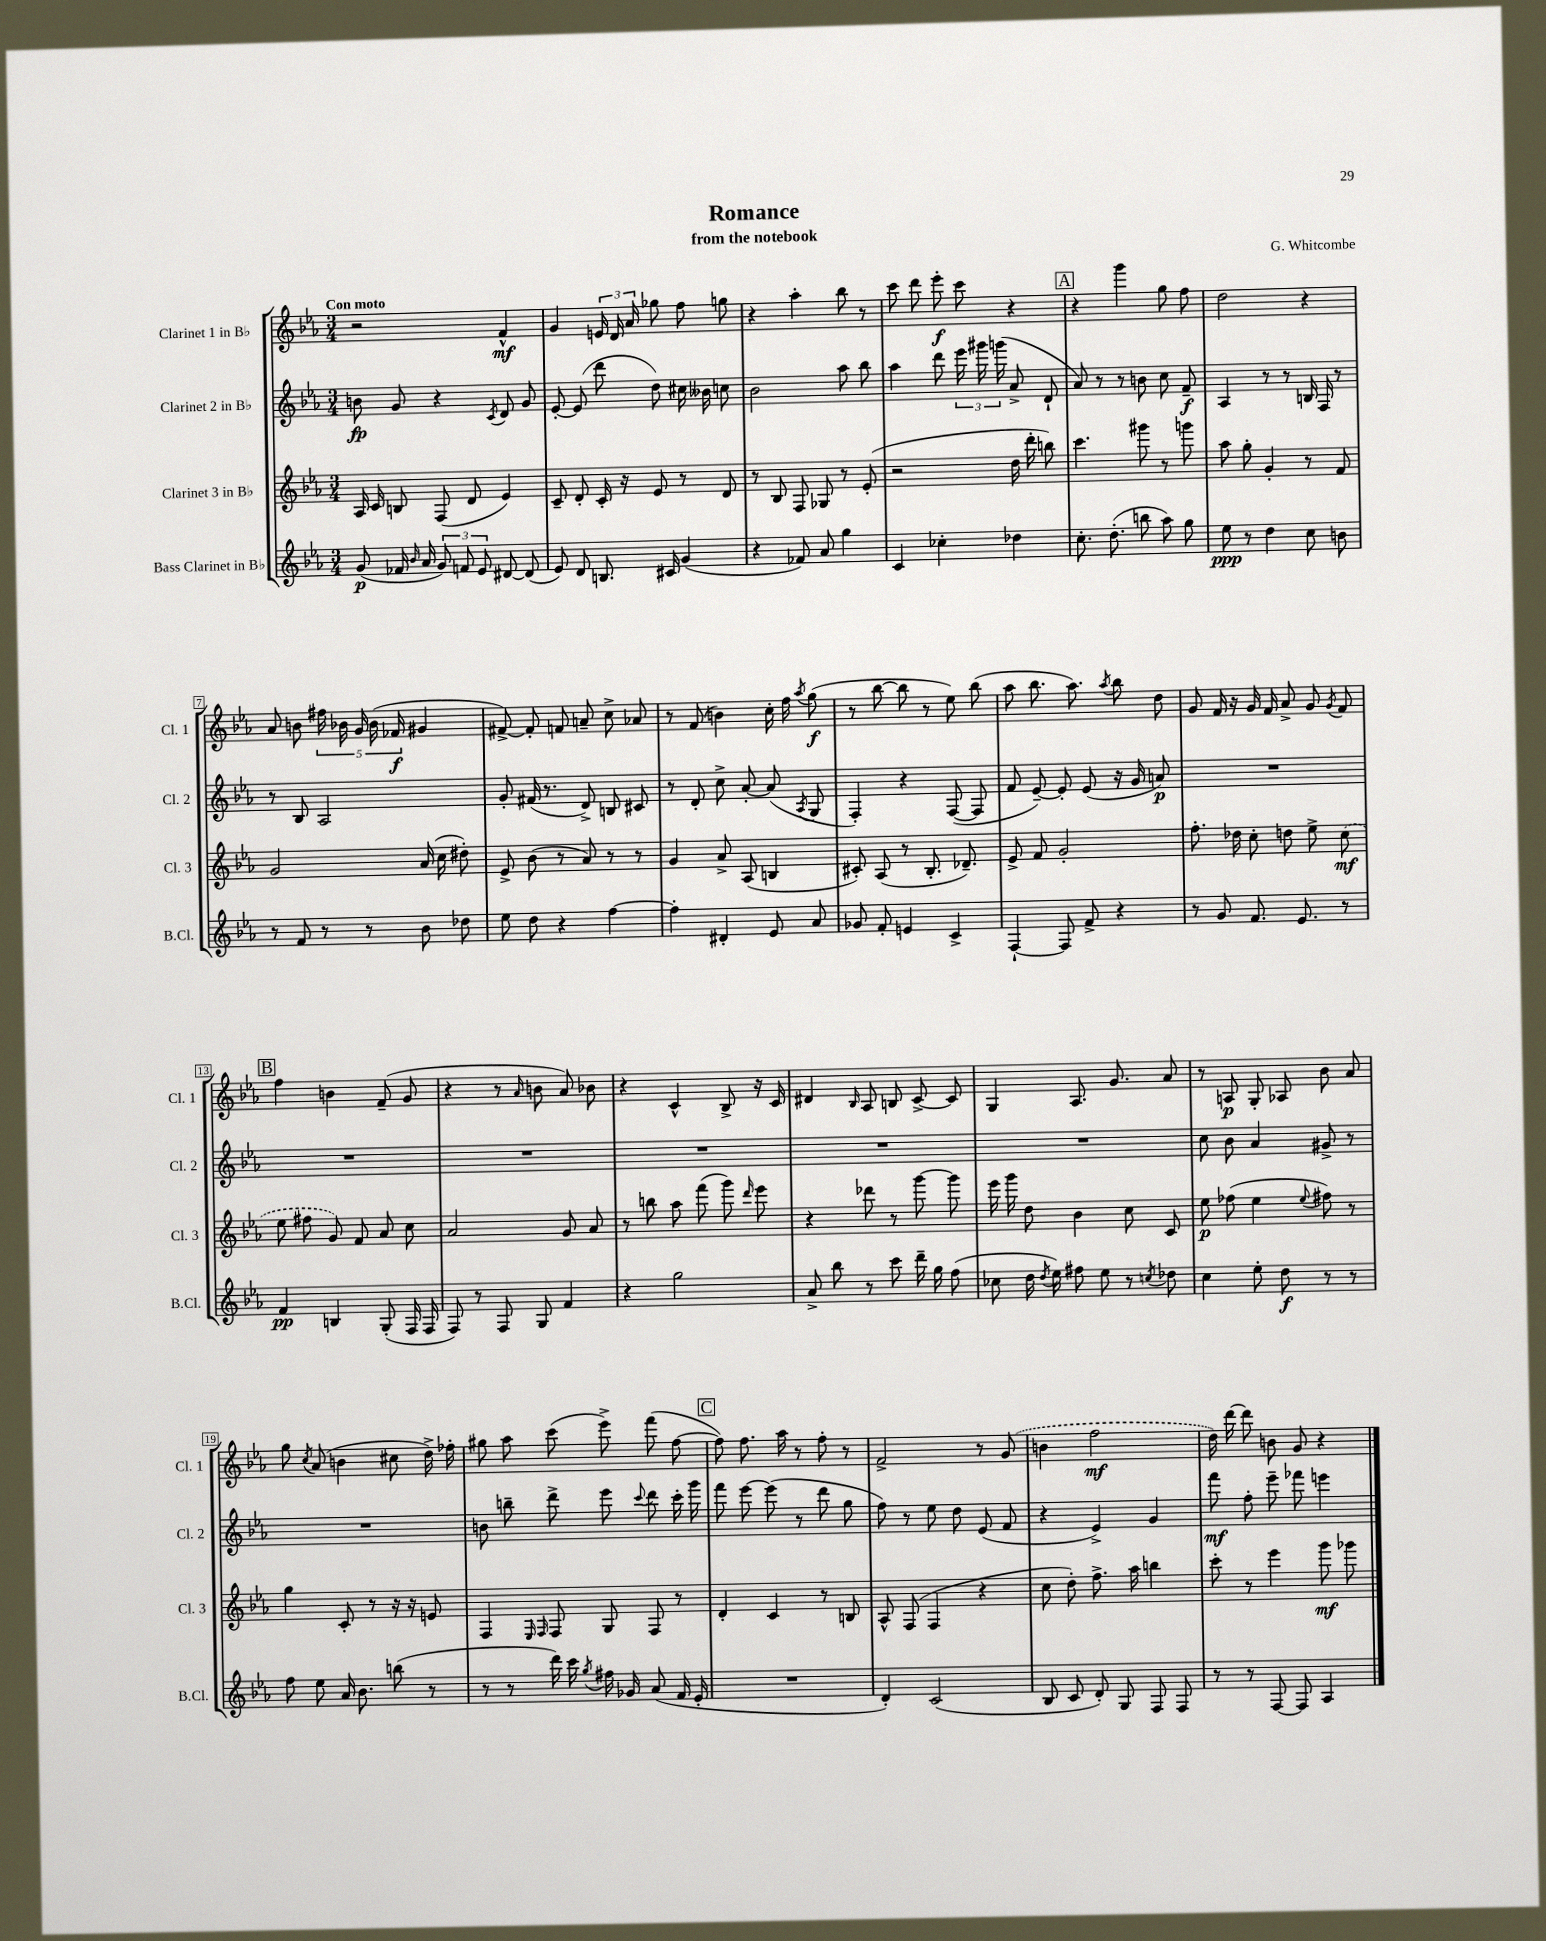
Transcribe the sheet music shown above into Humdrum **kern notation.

**kern	**kern	**kern	**kern
*staff4	*staff3	*staff2	*staff1
*clefG2	*clefG2	*clefG2	*clefG2
*k[b-e-a-]	*k[b-e-a-]	*k[b-e-a-]	*k[b-e-a-]
*M3/4	*M3/4	*M3/4	*M3/4
(8g/	16A-/	8b\	2r
.	16c/	.	.
16f-/	8B/	8g/	.
16qqb-/	.	.	.
16a-/	.	.	.
12g/)	(8F/	4r	.
12f/	.	.	.
.	8d/	.	.
12e-/	.	.	.
.	.	8qc/	.
[8d#/	4e-/)	8d/	4f^^/
(8d#/]	.	8g/	.
=	=	=	=
8e-/)	8c~/	[8e-'/	4g/
8d/	8d'/	(8e-/]	.
8.B/	16c'/	8ddd\	24e/
.	.	.	24d/
.	16r	.	.
.	.	.	24a-/
.	8e-/	8dd\)	8gg-\
16c#/	.	.	.
(4g/	8r	16cc#\	8ff\
.	.	16b--\	.
.	8d/	8cc\	8gg\
=	=	=	=
4r	8r	2b-\	4r
.	8B-/	.	.
8f-/)	8F/	.	4aa-'\
8a-/	8G-/	.	.
4gg\	8r	8aa-\	8bb-\
.	(8e-'/	8bb-\	8r
=	=	=	=
4c/	2r	4aa-\	8ccc\
.	.	.	8ddd\
4cc-'\	.	8ddd\	8eee-'\
.	.	24eee-\	8ccc\
.	.	24ggg#\	.
.	.	(24ggg\	.
4dd-\	16dd\	8a-^/	4r
.	16ddd'\	.	.
.	8bb\)	8d`/	.
=	=	=	=
8.cc'\	4.ccc\	8a-/)	4r
.	.	8r	.
(8.dd'\	.	.	.
.	.	8r	4ggg\
8bb\	8ggg#\	8b\	.
8aa-\)	8r	8cc\	8gg\
8gg\	8ggg\	8f~/	8ff\
=	=	=	=
8ee-\	8aa-\	4A-/	2dd\
8r	8gg'\	.	.
4dd\	4g'/	8r	.
.	.	8r	.
8cc\	8r	16B/	4r
.	.	16F/	.
8b\	8f/	8r	.
=	=	=	=
8r	2g/	8r	8a-/
8f/	.	8B-/	8b\
8r	.	2A-/	20ff#\
.	.	.	20b-\
.	.	.	20g/
8r	.	.	.
.	.	.	(20b-\
.	.	.	20f-/
8b-\	(16a-/	.	4g#/
.	16cc\	.	.
8dd-\	8dd#'\)	.	.
=	=	=	=
8ee-\	8e-^/	8g'/	[8f#^/)
8dd\	(8b-\	(16f#/	8f#'/]
.	.	8.r	.
4r	8r	.	8f/
.	8a-/)	8d^/)	8a~/
[4ff\	8r	8B/	8cc^\
.	8r	8c#/	8a-/
=	=	=	=
4ff'\]	4g/	8r	8r
.	.	8d'/	(8f/
4d#'/	8a-^/	8cc^\	4b\)
.	(8A-/	[8a-'/	.
8e-/	4B/	(8a-/]	16cc'\
.	.	.	16ff\
.	.	8qA-/	8qaa-/
8a-/	.	8G/	(8gg\
=	=	=	=
8g-/	8c#'/)	4F'/)	8r
8f'/	(8A-/	.	[8bb-\
4e/	8r	4r	8bb-\]
.	8.B-'/	.	8r
4c^/	.	([8F/	8ee-\)
.	8.d-~/)	.	.
.	.	8F/]	(8bb-\
=	=	=	=
[4F`/	8e-^/	8f/	8aa-\
.	8f/	[8e-~/)	8.bb-\
8F/]	2g'/	8e-'/]	.
.	.	.	8.aa-\)
8f^/	.	(8e-/	.
.	.	.	8qaa-/
4r	.	16r	8bb-\
.	.	16g/	.
.	.	8a/)	8dd\
=	=	=	=
8r	8.ff'\	2.r	8g/
8g/	.	.	16f/
.	16dd-\	.	16r
8.f/	8cc'\	.	16g/
.	.	.	16f/
.	8dd\	.	8a-^/
8.e-/	.	.	.
.	8ee-^\	.	8g/
.	.	.	8qg/
8r	(8cc\	.	8f/
=	=	=	=
4f/	8ee-\	2.r	4ff\
.	8ff#\	.	.
4B/	8g/)	.	4b\
.	8f/	.	.
(8G'/	8a-/	.	(8f~/
16F/	8cc\	.	8g/
16F/	.	.	.
=	=	=	=
8F/)	2a-/	2.r	4r
8r	.	.	.
8F/	.	.	8r
.	.	.	16qqa-/
8G/	.	.	8b\
4f/	8g/	.	8a-/)
.	8a-/	.	8b-\
=	=	=	=
4r	8r	2.r	4r
.	8bb\	.	.
2gg\	8aa-\	.	4c^^/
.	(8fff\	.	.
.	8ggg\)	.	8B-^/
.	16qqddd/	.	.
.	8eee-\	.	16r
.	.	.	16c/
=	=	=	=
8a-^/	4r	2.r	4d#/
8bb-\	.	.	.
.	.	.	16qqB-/
8r	8ddd-\	.	8A-/
8ccc\	8r	.	8B/
16ddd~\	[8ggg\	.	[8c^/
16gg\	.	.	.
(8ff\	8ggg\]	.	8c/]
=	=	=	=
8cc-\	16eee-\	2.r	4G/
.	16ggg\	.	.
16dd\	8dd\	.	.
8qdd/	.	.	.
16ee-\)	.	.	.
8ff#\	4b-\	.	8.A-/
8ee-\	.	.	.
.	.	.	8.g/
8r	8cc\	.	.
8qcc/	.	.	.
8dd-\	8c/	.	8a-/
=	=	=	=
4cc\	8ee-\	8cc\	8r
.	(8ff-\	8b-\	8A/
8ee-'\	4ee-\	4a-/	8G'/
8dd\	.	.	8A-/
.	8qqee-/	.	.
8r	8ff#\)	8g#^/	8b-\
8r	8r	8r	8a-/
=	=	=	=
8ff\	4gg\	2.r	8gg\
.	.	.	8qcc/
8ee-\	.	.	(8a-/
16a-/	8c'/	.	4b\
8.b-\	.	.	.
.	8r	.	.
(8bb\	16r	.	8cc#\
.	16r	.	.
8r	8e/	.	16dd^\)
.	.	.	16ff-'\
=	=	=	=
8r	4F/	8b\	8gg#\
8r	.	8bb~\	8aa-\
.	16qqE-/	.	.
.	16qqF/	.	.
16ddd\)	8F/	8ddd^\	(8ccc\
16ccc\	.	.	.
8qgg/	.	.	.
16ff#\	8G/	8eee-\	8eee-^\)
16g-/	.	.	.
.	.	8qqccc/	.
(8a-/	8F/	8ddd\	(8fff\
16f/	8r	16ccc'\	[8ff\
16e-'/	.	16ggg\	.
=	=	=	=
2.r	4d'/	8fff\	8ff\])
.	.	[8eee-\	8.ff\
.	4c/	(8eee-\]	.
.	.	.	16aa-\
.	.	8r	8r
.	8r	8ddd\	8ff'\
.	8B/	8gg\	8r
=	=	=	=
4d'/)	8A-^^/	8ff\)	2f^/
.	(8F/	8r	.
(2c/	4F/	8ee-\	.
.	.	8dd\	.
.	4r	(8e-/	8r
.	.	8f/	(8g/
=	=	=	=
8B-/	8cc\	4r	4b\
8c/	8dd'\)	.	.
8d'/)	8.ff^\	4e-^/)	2ff\
8G/	.	.	.
.	16aa-\	.	.
8F/	4bb\	4g/	.
8F/	.	.	.
=	=	=	=
8r	8ccc'\	8fff\	16dd\)
.	.	.	[16ddd\
8r	8r	8ff'\	8ddd\]
[8F/	4eee-\	8eee-~\	8b\
8F/]	.	8fff-\	8g/
4A-/	8ggg\	4eee\	4r
.	8ggg-\	.	.
==	==	==	==
*-	*-	*-	*-
